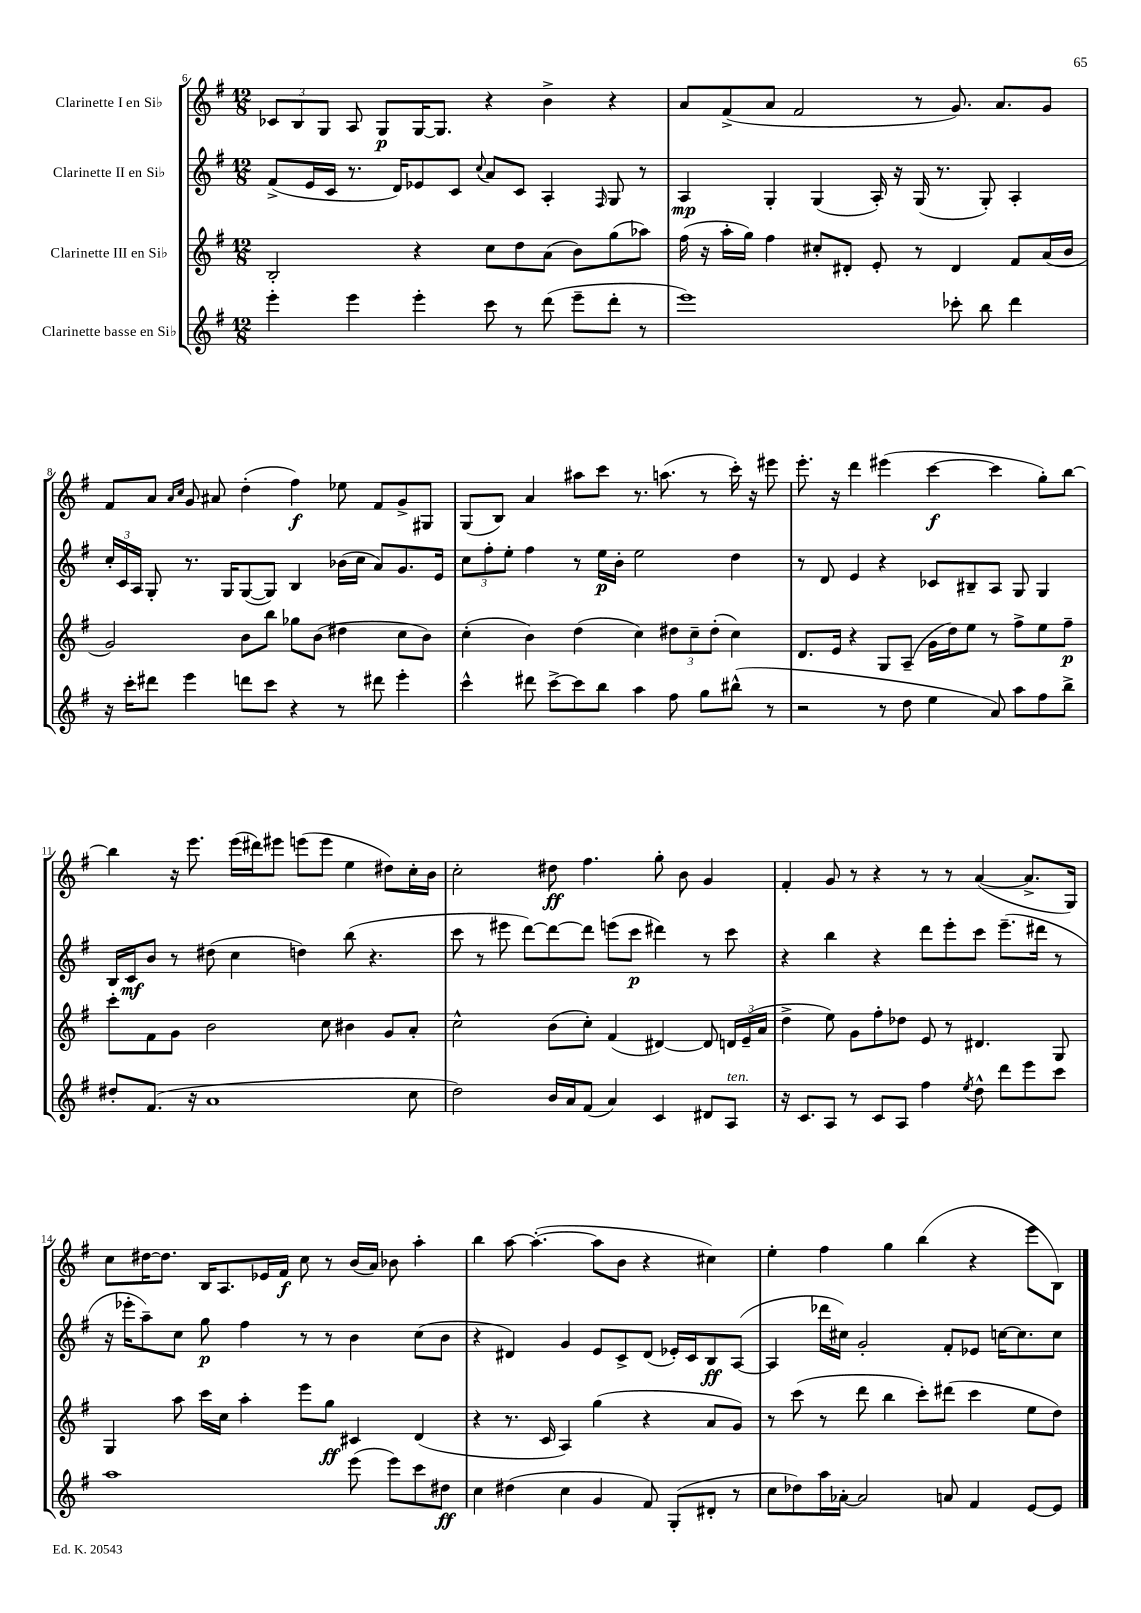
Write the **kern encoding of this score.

**kern	**kern	**kern	**kern
*staff4	*staff3	*staff2	*staff1
*clefG2	*clefG2	*clefG2	*clefG2
*k[f#]	*k[f#]	*k[f#]	*k[f#]
*M12/8	*M12/8	*M12/8	*M12/8
4eee'	2B'	(8f#^	12c-
.	.	.	12B
.	.	16e	.
.	.	.	12G
.	.	16c	.
4eee	.	8.r	8A
.	.	.	8G
.	.	16d)	.
4eee'	4r	8e-	[16G
.	.	.	8.G]
.	.	8c	.
.	.	8qqcc	.
8ccc	8cc	8a	4r
8r	8dd	8c	.
(8ddd	(8a	4A'	4b^
8eee~	8b)	.	.
.	.	16qqF#	.
8ddd'	(8gg	8G	4r
8r	8aa-)	8r	.
=	=	=	=
1eee)	(16ff#	4A	8a
.	16r	.	.
.	16aa'	.	(8f#^
.	16gg)	.	.
.	4ff#	4G'	8a
.	.	.	2f#
.	8cc#'	(4G	.
.	8d#'	.	.
.	8e'	16A')	.
.	.	16r	.
.	8r	(16G	8r
.	.	8.r	.
8ccc-'	4d#	.	8.g)
8bb	.	8G')	.
.	.	.	8.a
4ddd	8f#	4A'	.
.	(16a	.	8g
.	16b	.	.
=	=	=	=
16r	2g)	24cc'	8f#
.	.	24c	.
16ccc'	.	.	.
.	.	24A	.
8ddd#	.	8G'	8a
.	.	.	16qqa
.	.	.	16qqcc
4eee	.	8.r	8g
.	.	.	8a#
.	.	16G	.
8ddd	8b	([8G	(4dd'
8ccc	8bb	8G])	.
4r	8gg-	4B	4ff#)
.	(8b	.	.
8r	4dd#	(16b-	8ee-
.	.	16cc	.
8ddd#	.	8a)	8f#
4eee'	8cc	8.g	8g^
.	8b)	.	8G#
.	.	16e	.
=	=	=	=
4ccc^^	(4cc'	12cc	(8G
.	.	12ff#'	.
.	.	.	8B)
.	.	12ee'	.
8ddd#	4b)	4ff#	4a
[8ccc^	.	.	.
8ccc]	(4dd	8r	8aa#
8bb	.	16ee	8ccc
.	.	16b'	.
4aa	4cc)	2ee	8.r
.	.	.	(8.aa
8ff#	12dd#	.	.
.	12cc~	.	.
8gg	.	.	8r
.	(12dd#'	.	.
(8bb#^^	4cc)	4dd	16ccc')
.	.	.	16r
8r	.	.	8eee#
=	=	=	=
2r	8.d	8r	8.eee'
.	.	8d	.
.	16e	.	16r
.	4r	4e	4ddd
8r	8G	4r	(4eee#
8dd	(8A~	.	.
4ee	16g	8c-	[4ccc
.	16dd)	.	.
.	8ee	8B#~	.
8a)	8r	8A	4ccc]
8aa	8ff#^	8G	.
8ff#	8ee	4G	8gg')
8bb^	8ff#~	.	[8bb
=	=	=	=
8dd#'	8ccc'	16B	4bb]
.	.	16c	.
(8.f#	8f#	8b	.
.	8g	8r	16r
16r	.	.	8.eee
1a	2b	(8dd#	.
.	.	4cc	(16eee
.	.	.	16ddd#)
.	.	.	8eee#
.	.	4dd)	(8eee
.	8cc	.	8eee
.	4b#	(8bb	4ee
.	.	4.r	.
.	8g	.	8dd#)
8cc	8a'	.	16cc'
.	.	.	16b
=	=	=	=
2dd)	2cc^^	8ccc	2cc'
.	.	8r	.
.	.	8eee#	.
.	.	[8ddd)	.
16b	(8b	8ddd_	8dd#
16a	.	.	.
(8f#	8cc')	8ddd]	4.ff#
4a)	(4f#	(8eee	.
.	.	8ccc	.
4c	[4d#)	4ddd#)	8gg'
.	.	.	8b
8d#	8d#]	8r	4g
8A	24d	8ccc	.
.	(24e~	.	.
.	24a	.	.
=	=	=	=
16r	4dd^	4r	4f#'
8.c	.	.	.
8A	8ee)	4bb	8g
8r	8g	.	8r
8c	8ff#'	4r	4r
8A	8dd-	.	.
4ff#	8e	8ddd	8r
.	8r	8eee'	8r
8qee	.	.	.
8dd^^	4.d#	8ccc	([4a
8ddd	.	(8.eee~	.
8eee	.	.	8.a^]
.	.	16ddd#	.
8ccc	8G	8r	.
.	.	.	16G)
=	=	=	=
1aa	4G	16r	8cc
.	.	16eee-'	.
.	.	8aa~)	[16dd#
.	.	.	8.dd#]
.	8aa	8cc	.
.	16ccc	8gg	16B
.	16cc	.	8.A
.	4aa'	4ff#	.
.	.	.	16e-
.	.	.	16f#
.	8eee	8r	8cc
.	8gg	8r	8r
(8eee	4c#	4b	(16b
.	.	.	16a)
8eee)	.	.	8b-
8ccc	(4d	(8cc	4aa'
8dd#	.	8b	.
=	=	=	=
4cc	4r	4r	4bb
(4dd#	8.r	4d#)	[8aa
.	.	.	(4.aa'_
.	16c	.	.
4cc	4A)	4g	.
4g	(4gg	8e	8aa]
.	.	8c^	8b
8f#)	4r	(8d#	4r
(8G'	.	16e-')	.
.	.	16c	.
8d#'	8a	8B	4cc#)
8r	8g)	([8A	.
=	=	=	=
8cc	8r	4A]	4ee'
8dd-)	(8ccc	.	.
16aa	8r	16ddd-	4ff#
[16a-'	.	16cc#)	.
2a-]	8ddd	2g'	.
.	4bb	.	4gg
.	8ccc')	.	(4bb
8a	(8ddd#	8f#'	.
4f#	4ccc	8e-	4r
.	.	[16cc	.
.	.	8.cc]	.
[8e	8ee	.	8eee
8e]	8dd)	8cc	8B)
==	==	==	==
*-	*-	*-	*-
